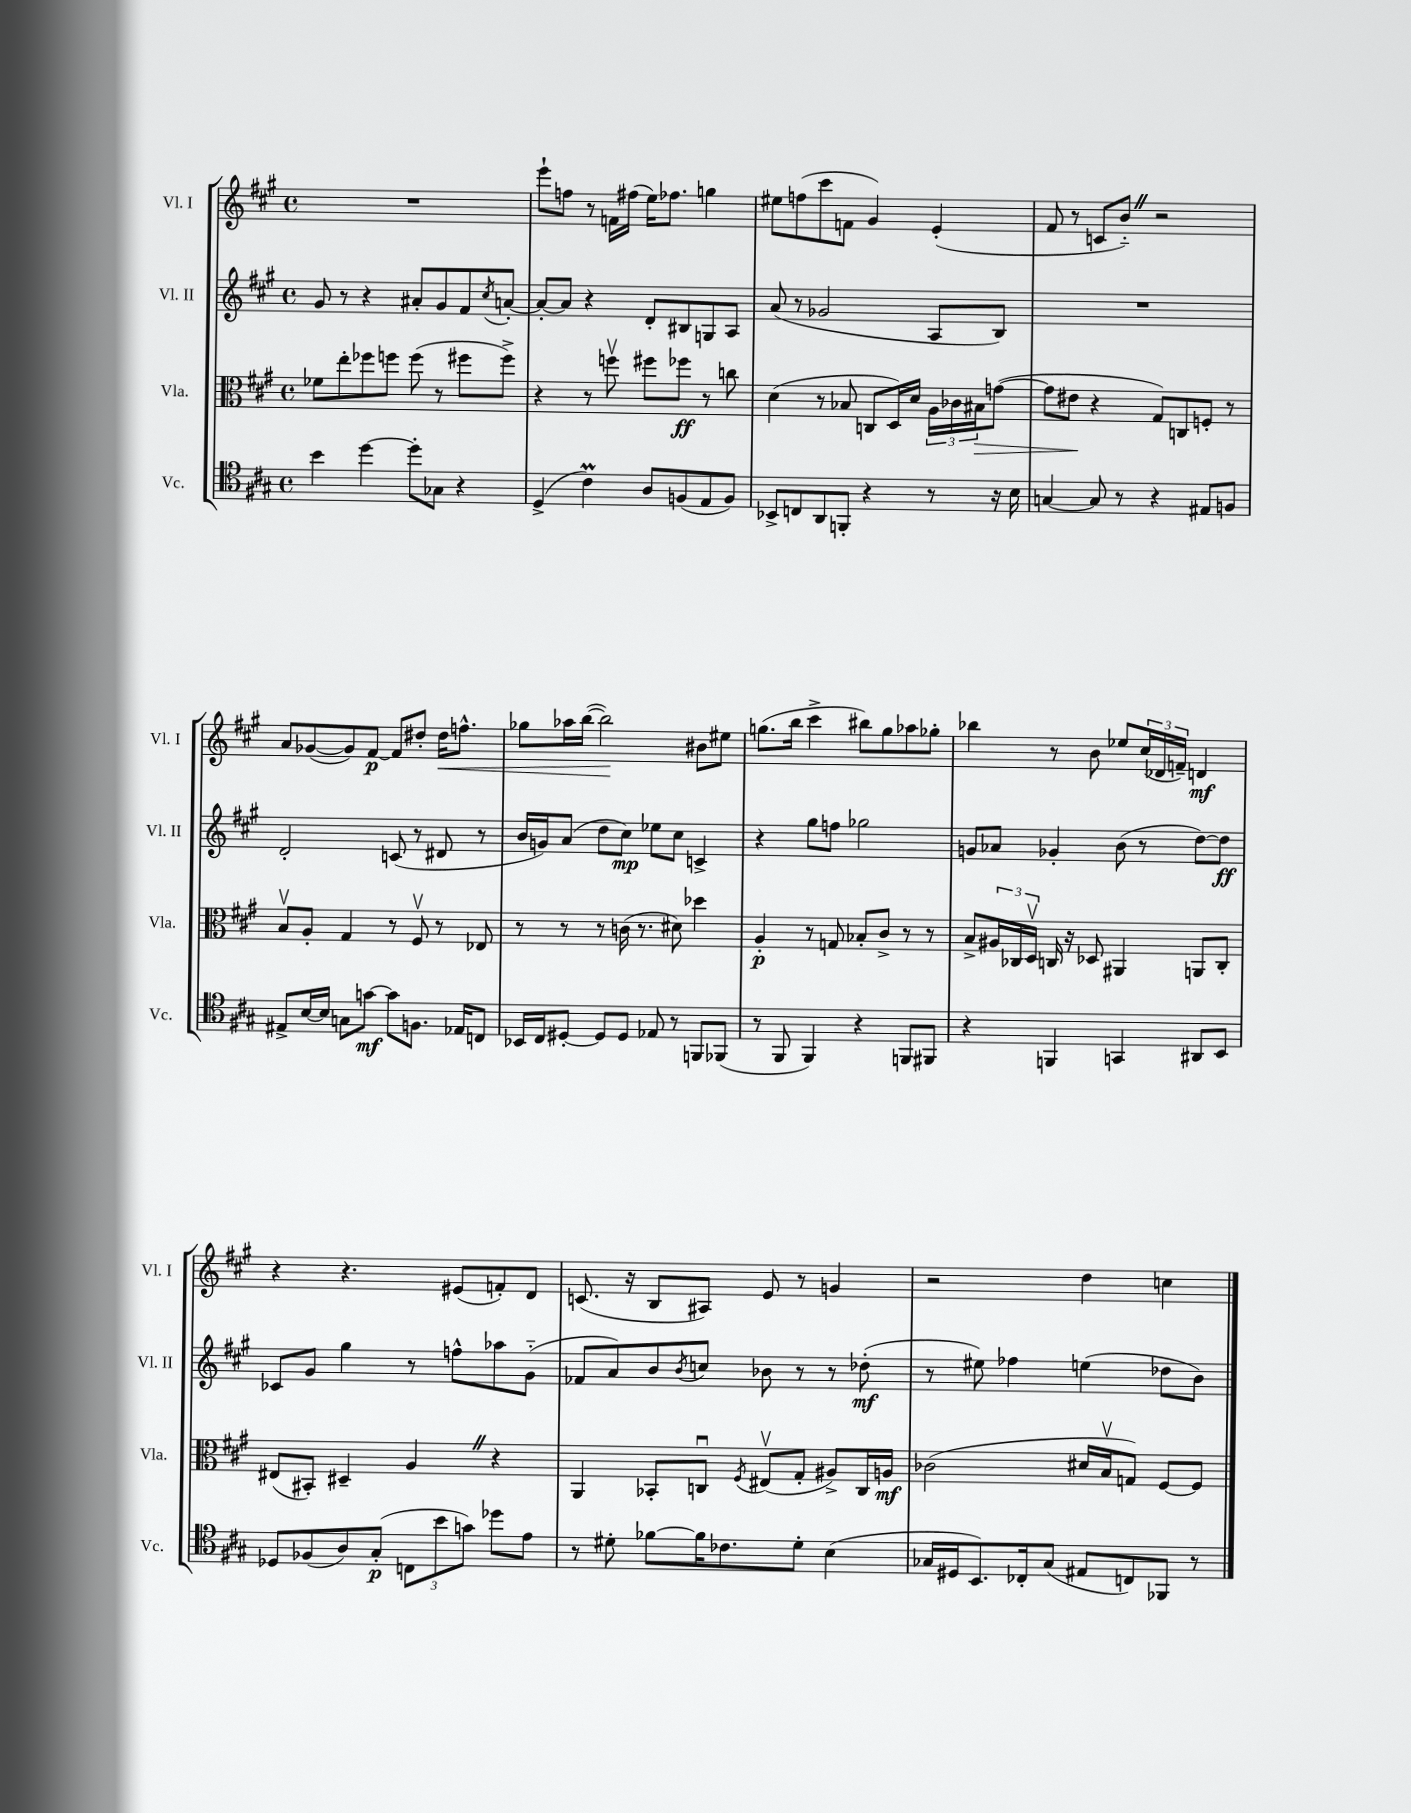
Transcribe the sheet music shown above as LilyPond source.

<<
\new StaffGroup <<
\new Staff = "s0" \with { instrumentName = "Vl. I" shortInstrumentName = "Vl. I" } {
    \clef treble \key a \major \defaultTimeSignature \time 4/4
    R1 |
    e'''8-! f''8 r8 f'16 fis''16( e''16) fes''8. g''4 |
    eis''8 f''8( cis'''8 f'8 gis'4) e'4-.( |
    fis'8 r8 c'8 b'8-_) \once \override BreathingSign.text = \markup { \musicglyph "scripts.caesura.straight" } \breathe r2 |
    a'8 ges'8~( ges'8) fis'8~\p fis'8 dis''8-. dis''16\< f''8.-^ |
    ges''8 aes''16 b''16~( b''2\!) bis'8 eis''8 |
    g''8.( b''16 cis'''4-> bis''8) g''8 aes''8 ges''8-. |
    bes''4 r8 b'8 ees''8 \tuplet 3/2 { cis''16( des'16 f'16--) } d'4\mf |
    r4 r4. eis'8( f'8-.) d'8 |
    c'8.( r16 b8 ais8) e'8 r8 g'4 |
    r2 d''4 c''4 \bar "|." |
}
\new Staff = "s1" \with { instrumentName = "Vl. II" shortInstrumentName = "Vl. II" } {
    \clef treble \key a \major \defaultTimeSignature \time 4/4
    gis'8 r8 r4 ais'8-. gis'8 fis'8 \acciaccatura { cis''8 } a'8~-. |
    a'8~-. a'8 r4 d'8-. bis8 g8 a8 |
    a'8( r8 ges'2 a8 b8) |
    R1 |
    d'2-. c'8( r8 dis'8 r8 |
    b'16 g'16) a'8( d''8 cis''8\mp) ees''8 cis''8 c'4-> |
    r4 gis''8 f''8 ges''2 |
    g'8 aes'8 ges'4-. b'8( r8 d''8~) d''8\ff |
    ces'8 gis'8 gis''4 r8 f''8-^ aes''8 gis'8-_( |
    fes'8 a'8) b'8 \acciaccatura { b'8 } c''8 bes'8 r8 r8 des''8-.\mf( |
    r8 eis''8) fes''4 e''4( des''8 b'8) \bar "|." |
}
\new Staff = "s2" \with { instrumentName = "Vla." shortInstrumentName = "Vla." } {
    \clef alto \key a \major \defaultTimeSignature \time 4/4
    fes'8 e''8-. fes''8 f''8 f''8( r8 fis''8 fis''8->) |
    r4 r8 f''8\upbow fis''8 fes''8\ff r8 c''8 |
    d'4( r8 bes8 c8 d16) d'16 \tuplet 3/2 { a16 ces'16 bis16\> } g'8~( |
    g'8 eis'8\! r4 gis8) c8 f8-. r8 |
    b8\upbow a8-. gis4 r8 fis8\upbow r8 ees8 |
    r8 r8 r8 c'16( r8. dis'8) des''4 |
    a4-.\p r8 g8 bes8-. cis'8-> r8 r8 |
    b8-> \tuplet 3/2 { ais16 ces16 d16\upbow } c16 r16 des8 ais,4 a,8 c8-. |
    eis8( bis,8-.) dis4-- a4 \once \override BreathingSign.text = \markup { \musicglyph "scripts.caesura.straight" } \breathe r4 |
    a,4 bes,8-. c8\downbow \acciaccatura { fis8 } eis8\upbow( gis8-. ais8->) c16 a16\mf |
    ces'2( dis'16 b16\upbow g8) fis8~ fis8 \bar "|." |
}
\new Staff = "s3" \with { instrumentName = "Vc." shortInstrumentName = "Vc." } {
    \clef tenor \key a \major \defaultTimeSignature \time 4/4
    b'4 d''4~ d''8-. ges8 r4 |
    d4->( cis'4\prall) a8 f8( e8 f8) |
    bes,8-> c8 a,8 f,8-. r4 r8 r16 b16 |
    g4~ g8 r8 r4 eis8 f8 |
    eis8-> b16~ b16 g8 g'8~\mf g'8 f8. ees16 c8 |
    bes,16 cis16 dis8~-. dis8 dis8 ees8 r8 f,8 fes,8( |
    r8 fis,8 fis,4) r4 f,8 fis,8 |
    r4 f,4 g,4 ais,8 b,8 |
    des8 fes8( a8) gis8-.\p( \tuplet 3/2 { c8 b'8 g'8) } des''8 e'8 |
    r8 dis'8-. fes'8~ fes'16 ces'8. dis'8-. b4( |
    ges16 dis16 b,8.) ces16-. ges8( eis8 c8) fes,8 r8 \bar "|." |
}
>>
>>
\layout { \context { \Score \remove "Bar_number_engraver" } }
